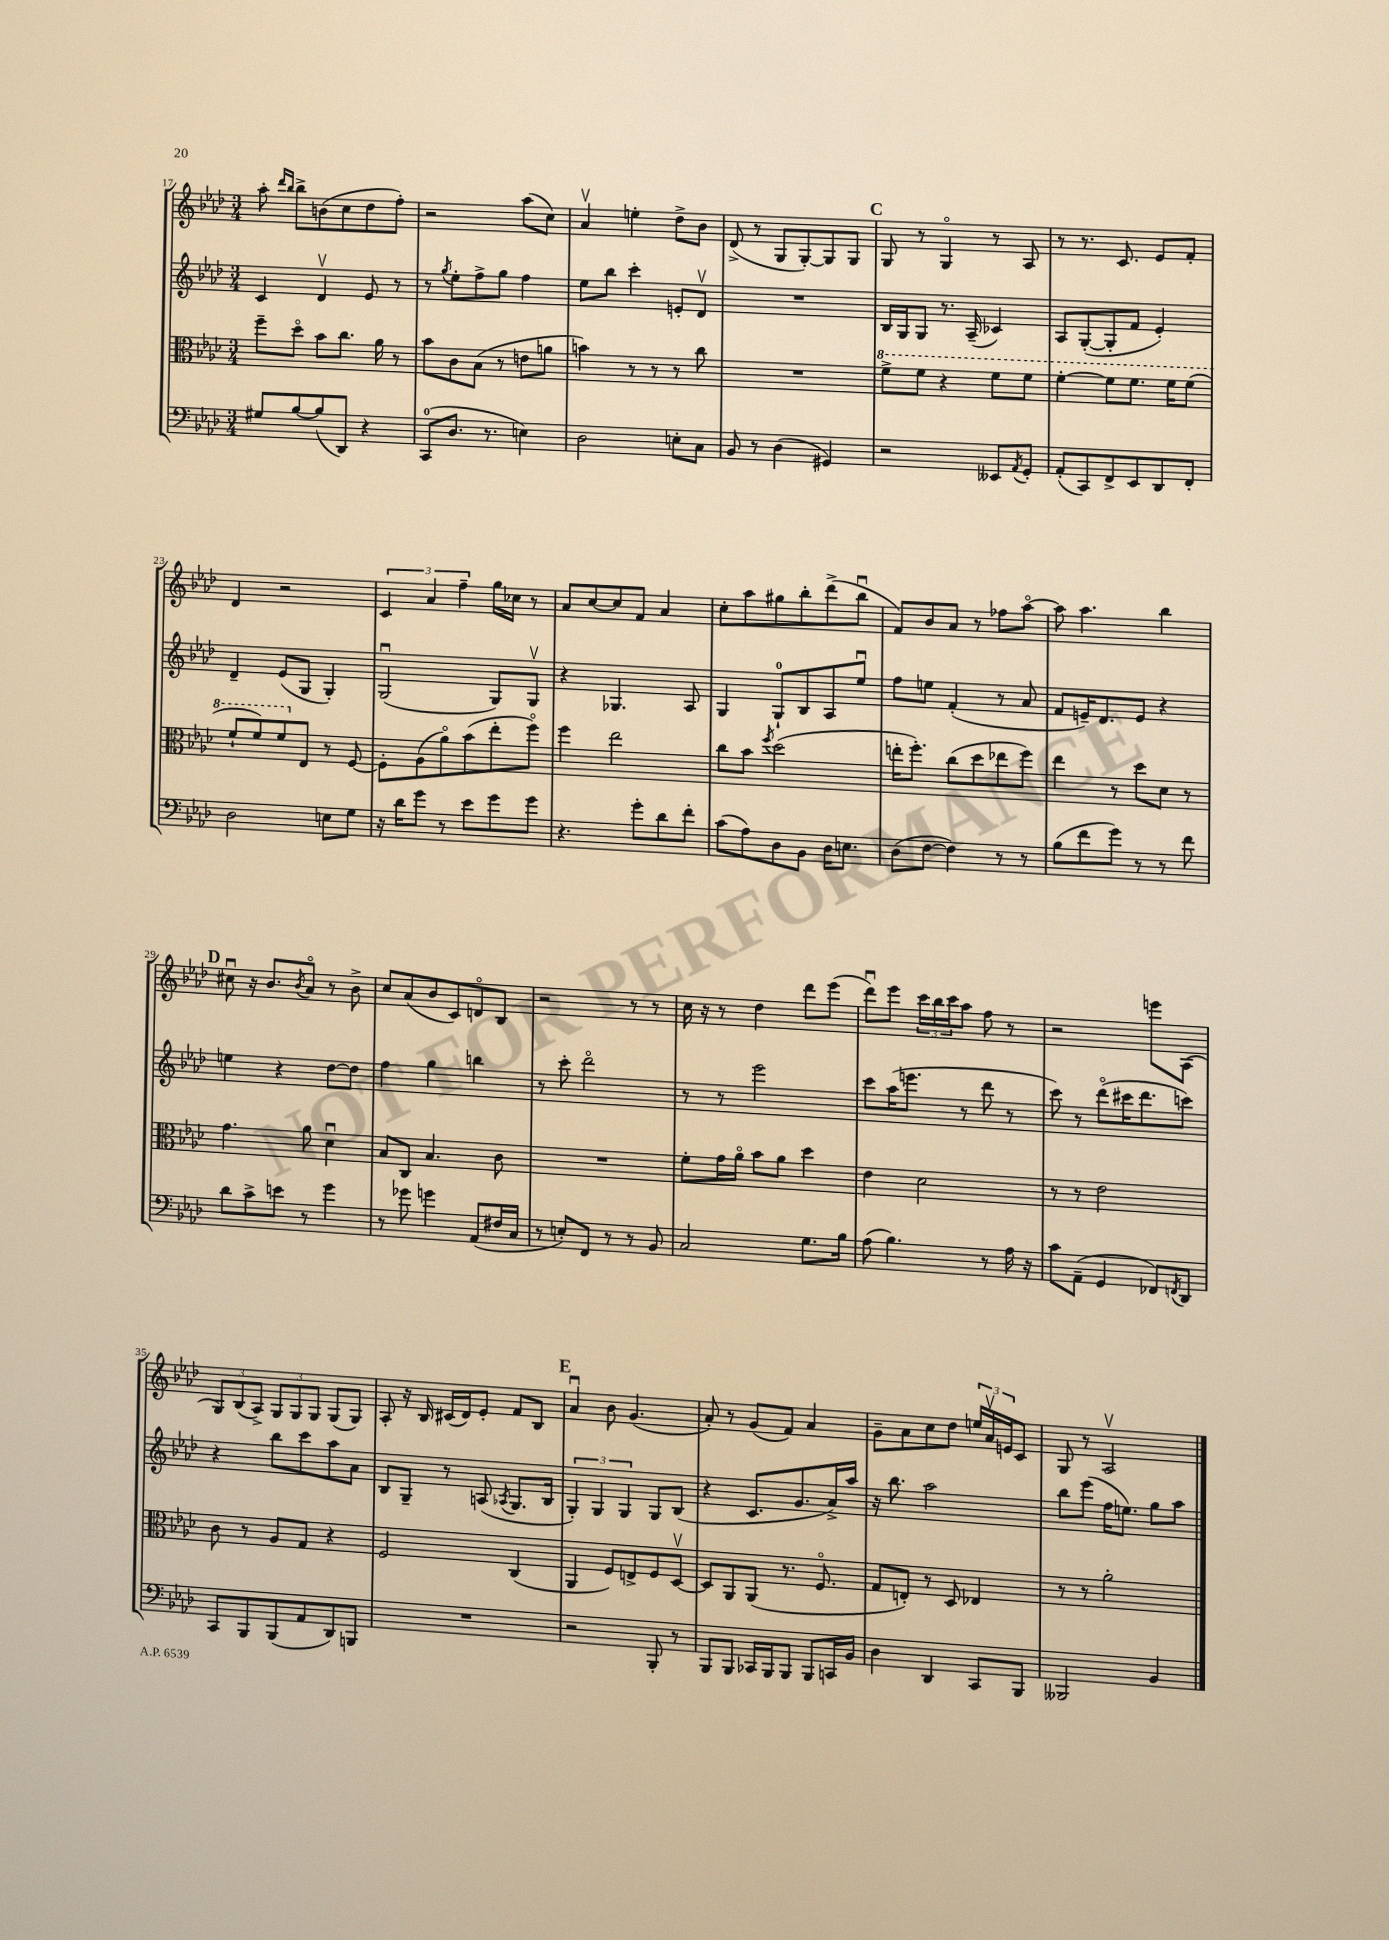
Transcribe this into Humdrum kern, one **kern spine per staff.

**kern	**kern	**kern	**kern
*staff4	*staff3	*staff2	*staff1
*clefF4	*clefC3	*clefG2	*clefG2
*k[b-e-a-d-]	*k[b-e-a-d-]	*k[b-e-a-d-]	*k[b-e-a-d-]
*M3/4	*M3/4	*M3/4	*M3/4
8G#/L	8ff~\L	4c/	8aa-'\
.	.	.	16qqddd-/LL
.	.	.	16qqbb-/JJ
[8B-/	8dd-o\J	.	8bb-^\L
(8B-/]	8b-\L	4d-v/	(8b\
8DD-/J)	8.cc\J	.	8cc\
4r	.	8e-/	8dd-\
.	16a-\	.	.
.	8r	8r	8ff'\J)
=	=	=	=
(8CC/L	8b-\L	8r	2r
.	.	8qgg/	.
8.D-/J	8c\	8ee-'\L	.
.	(8B-\J	8ff^\	.
8.r	.	.	.
.	8r	8gg\J	.
4E\)	8e\L	4ff\	(8aa-\L
.	8a\J	.	8cc\J)
=	=	=	=
2D-\	4b\)	8ee-\L	4a-v/
.	.	8bb-\J	.
.	8r	4ccc'\	4ee'\
.	8r	.	.
8E'\L	8r	8e'/L	8dd-^\L
8C\J	8cc\	8d-v/J	8b-\J
=	=	=	=
8BB-/	2.r	2.r	(8d-^/
8r	.	.	8r
(4D-\	.	.	8G/L
.	.	.	[8G'/)
4GG#/)	.	.	8G/]
.	.	.	8G/J
=	=	=	=
2r	8ff^\L	16B-/LL	8G/
.	.	16G/J	.
.	8ff\J	8G/J	8r
.	4r	8.r	4Go/
.	.	(16A-~/	.
8EE--/L	8ff\L	4c-/)	8r
8qAA-/	.	.	.
8GG'/J	8ff\J	.	8A-/
=	=	=	=
(8AA-'/L	[4ff'\	8A-/L	8r
8CC/)	.	([8G'/	8.r
8FF^/	8ff\]L	8G'/]	.
.	.	.	8.c/
8EE-/	8.ff\J	8f/J	.
8DD-/	.	4e-'/)	8e-/L
.	16ff\LK	.	.
8FF'/J	(8ff\J	.	8f'/J
=	=	=	=
2D-\	8ff`/L	4d-~/	4d-/
.	8ff/)	.	.
.	8ff/	(8e-/L	2r
.	8E-/J	8G/J	.
8E\L	8r	4G'/)	.
8G\J	[8F/	.	.
=	=	=	=
16r	8F'\]L	(2Gu/	6c/
16d-\LK	.	.	.
8g\J	(8A-\	.	.
.	.	.	6a-/
8r	8a-o\)	.	.
.	.	.	6ff~\
8e-\L	(8b-\	.	.
8g\	8ee-'\	8G/L)	16gg\LL
.	.	.	16cc-\JJ
8g\J	8ffo\J)	8Gv/J	8r
=	=	=	=
4.r	4ff\	4r	8a-/L
.	.	.	[8cc/
.	2ee-\	4.G-/	8cc/]
8g'\L	.	.	8f/J
8d-\	.	.	4a-/
8f'\J	.	8A-/	.
=	=	=	=
(8c\L	8cc\L	4G/	8cc'\L
8A-\)	8b-\J	.	8aa-\
.	8qff/	.	.
8D-\	(2dd-\	8G`/L	8gg#\
8BB-\J	.	8B-/	8bb-'\
16D-\LK	.	8A-/	(8ddd-^\
8.E\J	.	.	.
.	.	8ee-u/J	8bb-u\J
=	=	=	=
(8D-\L	16ee'\LK	8ff\L	8f/L)
.	8.ff'\J)	.	.
[8F\J	.	8ee\J	8b-/
4F\])	(8cc\L	(4f'/	8a-/J
.	8dd-\	.	8r
8r	8ee-\	8r	8ff-\L
8r	8ff\J)	8a-/	[8aa-o\J
=	=	=	=
(8B-\L	4ee-\	8f/L	8aa-\]
8f\	.	16e~/K)	4.aa-\
.	.	8.d-/	.
8g\J)	8r	.	.
8r	8dd-\L	8e/J	.
8r	8d-\J	4r	4bb-\
8f\	8r	.	.
=	=	=	=
8d-\L	4.g\	4ee\	8cc#u\
8c^\	.	.	16r
.	.	.	8.b-/L
8e\J	.	4r	.
.	.	.	8qb-/
8r	8a-\	.	8a-o/J
4g\	4d-u\	[8dd-\L	8r
.	.	8dd-\]J	8b-^\
=	=	=	=
8r	8B-/L	4ff\	8cc/L
8g-\	8C/J	.	(8a-/
4g\	4.B-/	4gg\	8b-/
.	.	.	8c/)
(8AA-/L	.	4bb\	8do/
16F#/L	8c\	.	8B-/J
16C/JJ	.	.	.
=	=	=	=
8r	2.r	8r	2r
8E'/L)	.	8ccc'\	.
8FF/J	.	2ddd-o\	.
8r	.	.	.
8r	.	.	8r
8BB-/	.	.	8r
=	=	=	=
2C/	8f'\L	8r	16cc\
.	.	.	16r
.	16g\L	8r	8r
.	16a-o\JJ	.	.
.	8b-\L	2eee-\	4dd-\
.	8a-\J	.	.
8.G\L	4dd-\	.	8ddd-\L
.	.	.	(8eee-\J
16B-\Jk	.	.	.
=	=	=	=
(8A-\	4e-\	8ccc\L	8ddd-u\L)
4.B-\)	.	(16aa-\K	8eee-\J
.	.	8.eee\J	.
.	2d-\	.	24ccc\LL
.	.	.	24bb-\
.	.	.	24ccc\J
.	.	8r	8aa-\J
8r	.	8ddd-\	8ff\
16A-\	.	8r	8r
16r	.	.	.
=	=	=	=
8c\L	8r	8ccc\)	2r
(8AA-~\J	8r	8r	.
4GG/	2e-\	(8ddd-o\L	.
.	.	16ccc#\K	.
.	.	8.ddd-\	.
8FF-/L)	.	.	8eee\L
8qFF/	.	.	.
8DD-/J	.	8ccc\J)	(8A-\J
=	=	=	=
8CC/L	8c\	4r	12G/L)
.	.	.	(12B-/
8BBB-/	8r	.	.
.	.	.	12A-^/J)
(8BBB-/	8A-/L	8bb-\L	12G/L
.	.	.	12G/
8AA-/	8G/J	8ccc\	.
.	.	.	12G/J
8DD-/)	4r	8aa-\	(8G/L
8BBB/J	.	8a-\J	8G/J)
=	=	=	=
2.r	2F/	8B-/L	8A-'/
.	.	8G~/J	16r
.	.	.	16B-/
.	.	8r	(16c#/LL
.	.	.	16d-/J)
.	.	(8A/	8e-'/J
.	.	8qA-/	.
.	(4C/	8.G/L	8f/L
.	.	.	8B-/J
.	.	16B-/Jk	.
=	=	=	=
2r	4AA-/	6G'/)	4a-u/
.	.	6G/	.
.	8F/L)	.	8b-\
.	.	6G/	.
.	8E^/	.	(4.g/
8BBB-'/	8F/	8G/L	.
8r	[8D-v/J	(8B-/J	.
=	=	=	=
8BBB-/L	8D-/]L	4r	8a-'/)
8BBB-/J	8AA-/	.	8r
16CC-/LL	(8AA-/J	8.c/L	(8g/L
16BBB-/J	.	.	.
8BBB-/J	8.r	.	8f/J)
.	.	8.g/	.
8BBB-/L	.	.	4a-/
.	8.Fo/	.	.
16CC/L	.	16a-^/L)	.
16BB-/JJ	.	16aa-/JJ	.
=	=	=	=
4D-\	8G/L	16r	8g~\L
.	.	8.bb-\	.
.	8E'/J)	.	8a-\
4DD-/	8r	2aa-\	8cc\
.	8D-/	.	8dd-\J
8CC/L	4E-/	.	24ee/LL
.	.	.	24a-v/
.	.	.	24e/J
8BBB-/J	.	.	8c/J
=	=	=	=
2BBB--/	8r	8bb-\L	8G/
.	8r	(8eee-\J	8r
.	2a-'\	16ff\LK	2A-v/
.	.	8.ee\J)	.
4BB-/	.	8gg\L	.
.	.	8aa-\J	.
==	==	==	==
*-	*-	*-	*-
